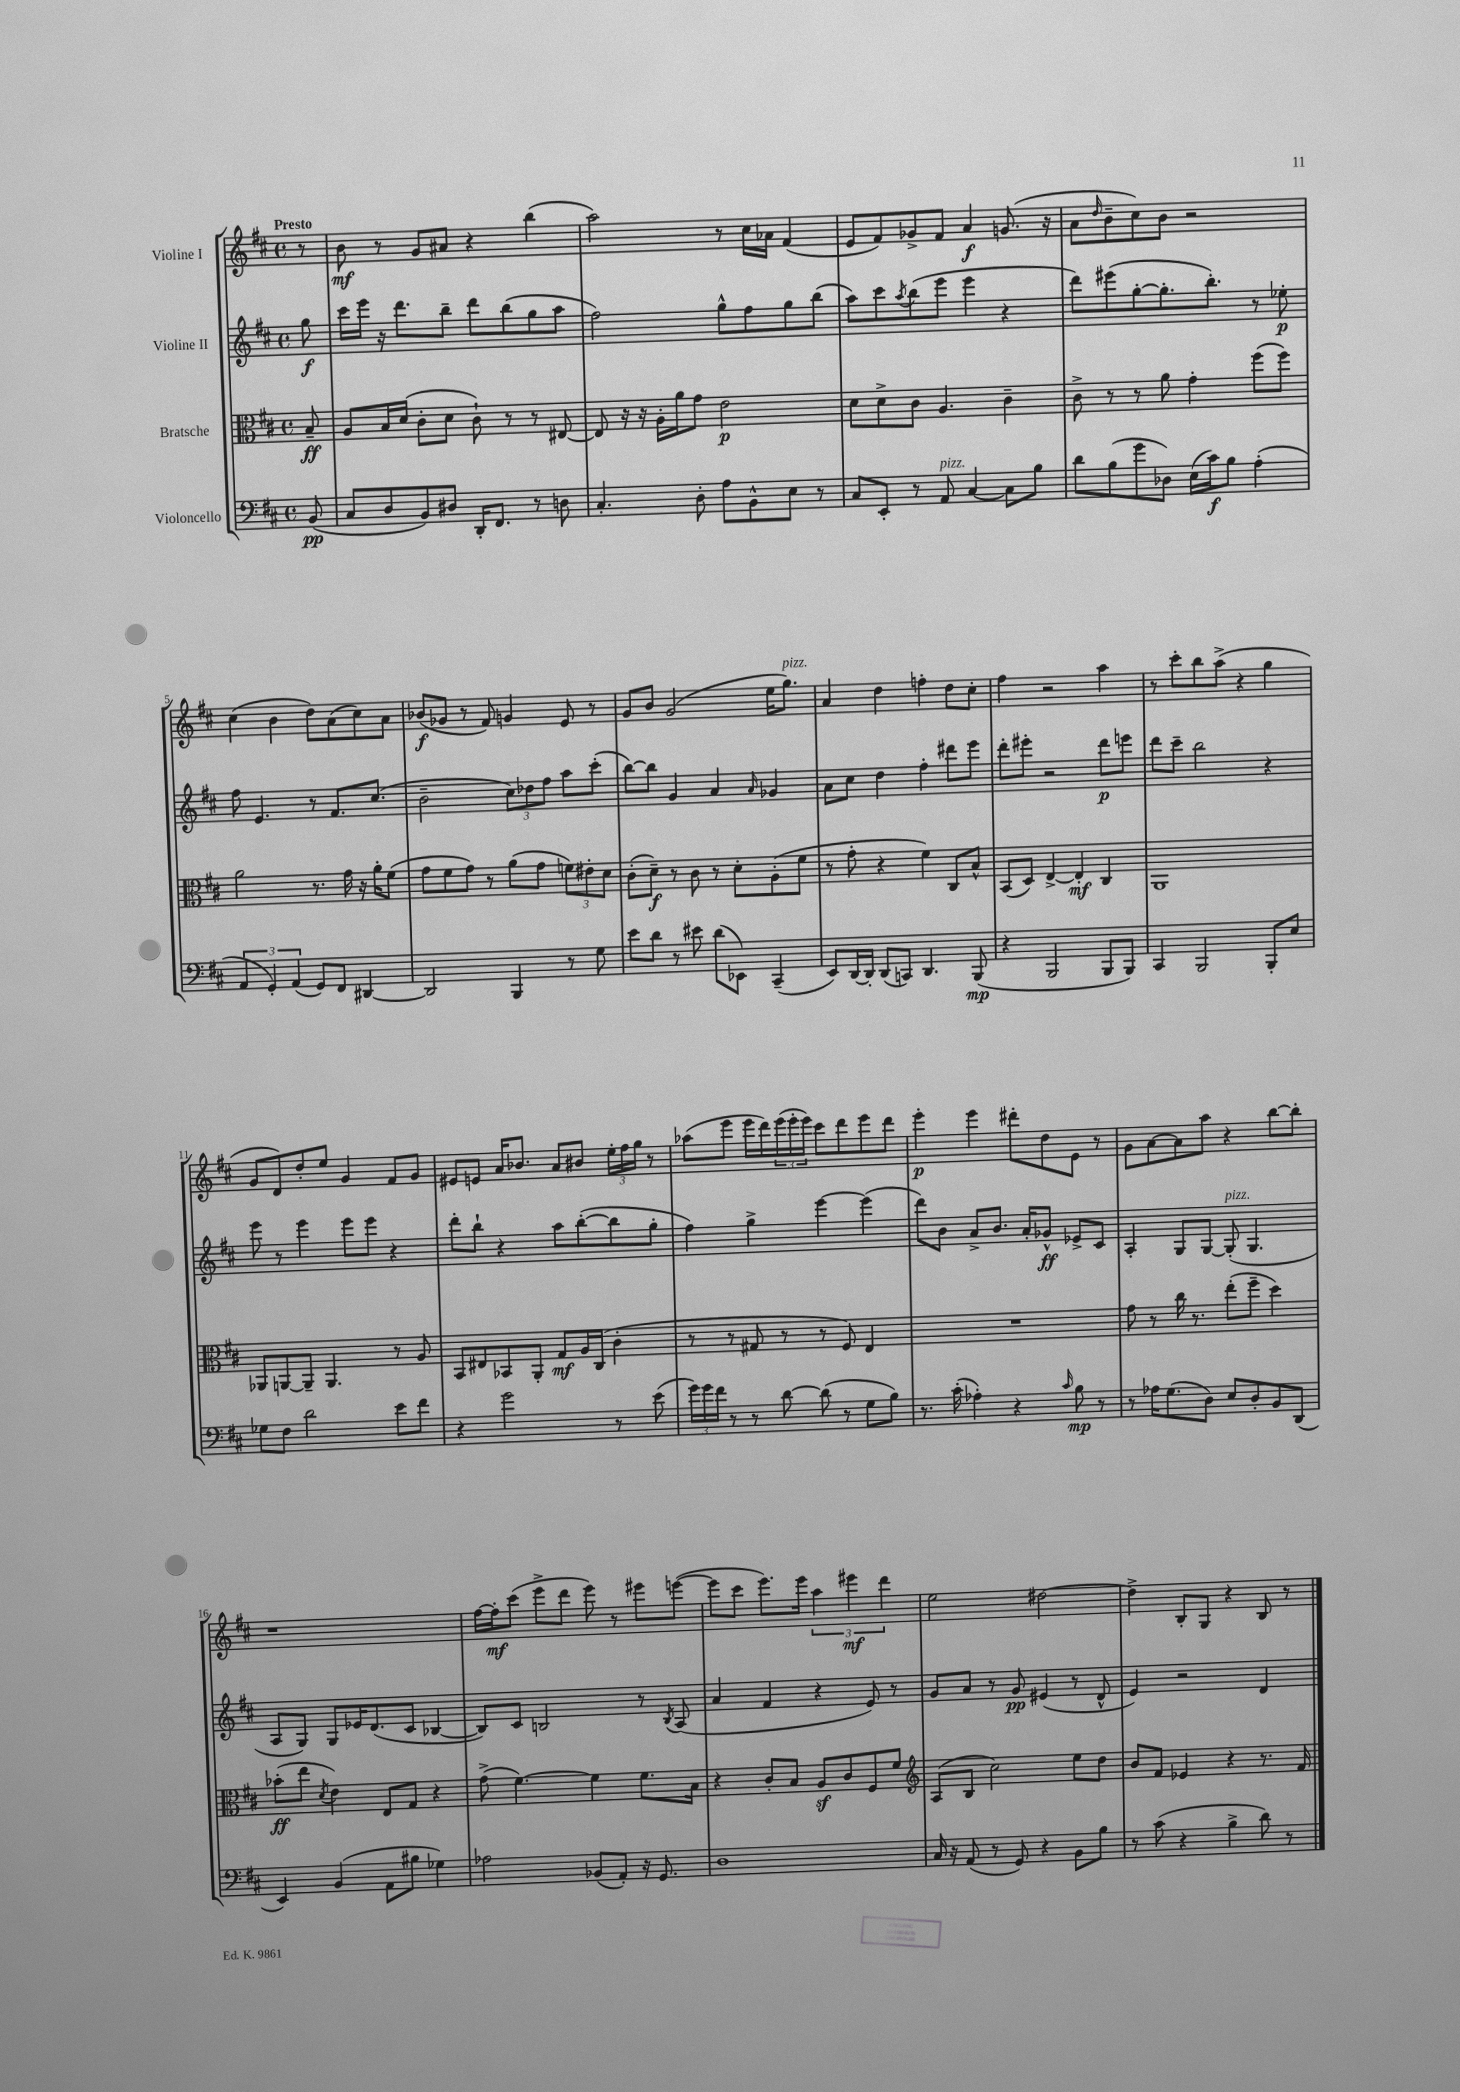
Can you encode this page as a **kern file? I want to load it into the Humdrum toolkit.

**kern	**dynam	**kern	**dynam	**kern	**dynam	**kern	**dynam
*part4	*part4	*part3	*part3	*part2	*part2	*part1	*part1
*staff4	*staff4	*staff3	*staff3	*staff2	*staff2	*staff1	*staff1
*I"Violoncello	*	*I"Bratsche	*	*I"Violine II	*	*I"Violine I	*
*clefF4	*	*clefC3	*	*clefG2	*	*clefG2	*
*k[f#c#]	*	*k[f#c#]	*	*k[f#c#]	*	*k[f#c#]	*
*M4/4	*	*M4/4	*	*M4/4	*	*M4/4	*
*met(c)	*	*met(c)	*	*met(c)	*	*met(c)	*
=	=	=	=	=	=	=	=
!	!	!	!	!	!	!LO:TX:a:B:t=Presto	!
(8BB/	pp	8B~/	ff	8gg\	f	8r	.
=1	=1	=1	=1	=1	=1	=1	=1
8C#/L	.	8A/L	.	16ccc#\LL	.	8b\	mf
.	.	.	.	16eee\JJ	.	.	.
8D/	.	16B/L	.	16r	.	8r	.
.	.	(16d/JJ	.	8.ddd\L	.	.	.
8BB/)	.	8c#'\L	.	.	.	8g/L	.
8D#X/J	.	8d\J	.	8bb~\J	.	8a#X/J	.
16DD'/KL	.	8c#`\)	.	8ddd\L	.	4r	.
8.FF#/J	.	.	.	.	.	.	.
.	.	8r	.	(8bb\	.	.	.
8r	.	8r	.	8gg\	.	(4bb\	.
8Dn\	.	[8E#X/	.	8aa\J	.	.	.
=2	=2	=2	=2	=2	=2	=2	=2
4.C#'/	.	8E#/]	.	2ff#\)	.	2aa\)	.
.	.	16r	.	.	.	.	.
.	.	16r	.	.	.	.	.
.	.	16A'\LL	.	.	.	.	.
.	.	16a\J	.	.	.	.	.
8D'\	.	8g\J	.	.	.	.	.
8A\L	.	2e\	p	8gg^^\L	.	8r	.
8BB^^\	.	.	.	8ff#\	.	16cc#\LL	.
.	.	.	.	.	.	16a-X\JJ	.
8E\J	.	.	.	8gg\	.	(4f#/	.
8r	.	.	.	(8bb\J	.	.	.
=3	=3	=3	=3	=3	=3	=3	=3
8C#/L	.	8d\L	.	8aa\L)	.	8e/L	.
8EE'/J	.	8d^\	.	8ccc#\	.	8f#/)	.
.	.	.	.	8qaa/	.	.	.
8r	.	8c#\J	.	(8bb\	.	8g-X^/	.
!LO:TX:a:i:t=pizz.	!	!	!	!	!	!	!
8AA/	.	4.A/	.	8eee\J	.	8f#/J	.
[4C#/	.	.	.	4eee\	.	4a/	f
8C#\L]	.	4c#~\	.	4r	.	(8.gn/	.
8B\J	.	.	.	.	.	.	.
.	.	.	.	.	.	16r	.
=4	=4	=4	=4	=4	=4	=4	=4
8d\L	.	8c#^\	.	8ddd\L)	.	8a\L	.
.	.	.	.	.	.	16qqdd/	.
(8B\	.	8r	.	(8eee#X\	.	8b~\	.
8g\	.	8r	.	[8gg'\	.	8cc#\)	.
8D-X\J)	.	8a\	.	8.gg'\]	.	8b\J	.
(16E\LL	.	4g'\	.	.	.	2r	.
16c#\J)	f	.	.	8.bb'\J)	.	.	.
8B\J	.	.	.	.	.	.	.
(4A'\	.	(8ff#\L	.	8r	.	.	.
.	.	8ff#\J)	.	8ee-X'\	p	.	.
!!LO:LB:g=z
=5	=5	=5	=5	=5	=5	=5	=5
6AA/	.	2a\	.	8ff#\	.	(4cc#\	.
.	.	.	.	4.e/	.	.	.
6GG'/)	.	.	.	.	.	.	.
.	.	.	.	.	.	4b\	.
(6AA/	.	.	.	.	.	.	.
8GG/L)	.	8.r	.	8r	.	8dd\L)	.
8FF#/J	.	.	.	8.f#/L	.	(8a\	.
.	.	16g\	.	.	.	.	.
[4DD#X/	.	16r	.	.	.	8cc#\)	.
.	.	16a'\KL	.	(8.cc#/J	.	.	.
.	.	(8f#\J	.	.	.	8a\J	.
=6	=6	=6	=6	=6	=6	=6	=6
2DD#/]	.	8g\L	.	2b~\	.	(8b-X/L	f
.	.	8f#\	.	.	.	8g-X/J	.
.	.	8g\J)	.	.	.	8r	.
.	.	8r	.	.	.	8f#/)	.
4BBB/	.	(8a\L	.	12cc#\L)	.	4gn/	.
.	.	.	.	12dd-X\	.	.	.
.	.	8g\J	.	.	.	.	.
.	.	.	.	12ff#\J	.	.	.
8r	.	12fn\L)	.	8aa\L	.	8e/	.
.	.	12e#X'\	.	.	.	.	.
8G\	.	.	.	(8ccc#'\J	.	8r	.
.	.	12d\J	.	.	.	.	.
=7	=7	=7	=7	=7	=7	=7	=7
8e\L	.	(8c#'\L	.	[8bb\L)	.	8g/L	.
8d\J	.	8d~\J)	f	8bb\J]	.	8b/J	.
8r	.	8r	.	4g/	.	(2g/	.
8e#X\	.	8c#\	.	.	.	.	.
(8d\L	.	8r	.	4a/	.	.	.
8EE-X\J)	.	8d'\L	.	.	.	.	.
.	.	.	.	16qqa/	.	.	.
(4CC#~/	.	(8A'\	.	4g-X/	.	16ee\KL	.
!	!	!	!	!	!	!LO:TX:a:i:t=pizz.	!
.	.	.	.	.	.	8.gg\J)	.
.	.	8f#\J	.	.	.	.	.
=8	=8	=8	=8	=8	=8	=8	=8
8EE/L)	.	8r	.	8a\L	.	4a/	.
[16DD/L	.	8g'\	.	8cc#\J	.	.	.
16DD'/JJ]	.	.	.	.	.	.	.
(8DD/L	.	4r	.	4dd\	.	4dd\	.
8CCn/J)	.	.	.	.	.	.	.
4.DD/	.	4f#\)	.	4ff#'\	.	4ffn'\	.
.	.	8C#/L	.	8ddd#X\L	.	8dd\L	.
(8BBB/	mp	8B^^/J	.	8eee\J	.	8cc#'\J	.
=9	=9	=9	=9	=9	=9	=9	=9
4r	.	(8BB/L	.	8ddd'\L	.	4ff#\	.
.	.	8D/J)	.	8eee#X'\J	.	.	.
2BBB/	.	[4E^/	.	2r	.	2r	.
.	.	4E'/]	mf	.	.	.	.
8BBB/L	.	4C#/	.	8ddd\L	p	4aa\	.
8BBB/J)	.	.	.	8eeen\J	.	.	.
=10	=10	=10	=10	=10	=10	=10	=10
4CC#/	.	1AA	.	8ddd\L	.	8r	.
.	.	.	.	8ccc#~\J	.	8ccc#'\L	.
2BBB/	.	.	.	2bb\	.	8bb\	.
.	.	.	.	.	.	(8aa^\J	.
.	.	.	.	.	.	4r	.
8BBB'/L	.	.	.	4r	.	4gg\	.
8E/J	.	.	.	.	.	.	.
!!LO:LB:g=z
=11	=11	=11	=11	=11	=11	=11	=11
8G-X\L	.	8AA-X/L	.	8eee\	.	8g/L	.
8F#\J	.	[8AAn/	.	8r	.	8d/)	.
2d\	.	8AA~/J]	.	4eee\	.	8dd'/	.
.	.	4.AA/	.	.	.	8ee/J	.
.	.	.	.	8eee\L	.	4g/	.
.	.	.	.	8eee\J	.	.	.
8e\L	.	8r	.	4r	.	8f#/L	.
8f#\J	.	8A/	.	.	.	8g/J	.
=12	=12	=12	=12	=12	=12	=12	=12
4r	.	8BB/L	.	8ddd'\L	.	8e#X/L	.
.	.	8E#X/	.	8bb`\J	.	8en/J	.
2g\	.	8BB-X/	.	4r	.	16a/KL	.
.	.	.	.	.	.	8.b-X/J	.
.	.	8AA'/J	.	.	.	.	.
.	.	8G/L	mf	8aa\L	.	8a/L	.
.	.	16A/L	.	([8bb'\	.	8b#X/J	.
.	.	(16C#/JJ	.	.	.	.	.
8r	.	4c#'\	.	8bb\]	.	24ee'\LL	.
.	.	.	.	.	.	24ff#\	.
.	.	.	.	.	.	24gg\JJ	.
(8e\	.	.	.	8gg'\J	.	8r	.
=13	=13	=13	=13	=13	=13	=13	=13
24g\LL)	.	8r	.	4ff#\)	.	(8aa-X\L	.
24g\	.	.	.	.	.	.	.
24f#\JJ	.	.	.	.	.	.	.
8r	.	8r	.	.	.	8eee\J	.
8r	.	8G#X/	.	4gg^\	.	16eee\LL	.
.	.	.	.	.	.	16ddd\)	.
[8d\	.	8r	.	.	.	(24eee\	.
.	.	.	.	.	.	24eee'\	.
.	.	.	.	.	.	24eee\JJ)	.
(8d\]	.	8r	.	[4eee\	.	8ccc#\L	.
8r	.	8F#/)	.	.	.	8ddd\	.
8G\L	.	4E/	.	(4eee\]	.	8eee\	.
8B\J)	.	.	.	.	.	8ddd\J	.
=14	=14	=14	=14	=14	=14	=14	=14
8.r	.	1r	.	8ddd\L)	.	4eee'\	p
.	.	.	.	8b\J	.	.	.
(16c#'\	.	.	.	.	.	.	.
4A-X'\)	.	.	.	8a^/L	.	4eee\	.
.	.	.	.	8.b/J	.	.	.
4r	.	.	.	.	.	8ddd#X'\L	.
.	.	.	.	16a'/KL	.	.	.
.	.	.	.	8g-X^^/J	ff	8dd\	.
16qqc#/	.	.	.	.	.	.	.
8B\	mp	.	.	8e-X^/L	.	8e\J	.
8r	.	.	.	8c#/J	.	8r	.
=15	=15	=15	=15	=15	=15	=15	=15
8r	.	8g\	.	4A'/	.	8g\L	.
16A-X\KL	.	8r	.	.	.	[8a\	.
(8.G\	.	.	.	.	.	.	.
.	.	16cc#\	.	8G/L	.	8a\]	.
.	.	8.r	.	.	.	.	.
8D\J)	.	.	.	[8G/J	.	8aa\J	.
!	!	!	!	!LO:TX:a:i:t=pizz.	!	!	!
8E/L	.	(8ee'\L	.	(8G'/]	.	4r	.
8D'/	.	8ff#~\J	.	4.G/	.	.	.
8BB/	.	4dd\)	.	.	.	[8bb\L	.
(8DD/J	.	.	.	.	.	8bb'\J]	.
!!LO:LB:g=z
=16	=16	=16	=16	=16	=16	=16	=16
4EE/)	.	(8b-X'\L	ff	8A/L	.	1r	.
.	.	8ee\J	.	8G/J)	.	.	.
.	.	8qd/	.	.	.	.	.
(4BB/	.	4e\)	.	8G/L	.	.	.
.	.	.	.	16e-X/K	.	.	.
.	.	.	.	(8.d/	.	.	.
8AA\L	.	8E/L	.	.	.	.	.
8B#X\J	.	8G/J	.	8c#/J	.	.	.
4G-X\)	.	4r	.	[4B-X/	.	.	.
=17	=17	=17	=17	=17	=17	=17	=17
2A-X\	.	(8g^\	.	8B-/L])	.	[16ff#\LL	.
.	.	.	.	.	.	16ff#'\J]	mf
.	.	[4.f#\)	.	8c#/J	.	(8ccc#\J	.
.	.	.	.	2Bn/	.	8eee^\L	.
.	.	.	.	.	.	8ddd\J	.
(8BB-X/L	.	4f#\]	.	.	.	8eee\)	.
8AA'/J)	.	.	.	.	.	8r	.
16r	.	8.f#\L	.	8r	.	8eee#X\L	.
8.GG/	.	.	.	.	.	.	.
.	.	.	.	8qB/	.	.	.
.	.	.	.	(8A/	.	([8eeen\J	.
.	.	16B\Jk	.	.	.	.	.
=18	=18	=18	=18	=18	=18	=18	=18
1D	.	4r	.	4a/	.	8eee\L]	.
.	.	.	.	.	.	8ccc#\J	.
.	.	8c#'/L	.	4f#/	.	8.eee\L)	.
.	.	8B/J	.	.	.	.	.
.	.	.	.	.	.	16eee\Jk	.
.	.	8Az/L	.	4r	.	6aa\	.
.	.	8c#/	.	.	.	.	.
.	.	.	.	.	.	6eee#X\	mf
.	.	8F#/	.	8e/)	.	.	.
.	.	.	.	.	.	6ddd\	.
.	.	8f#/J	.	8r	.	.	.
=19	=19	=19	=19	=19	=19	=19	=19
*	*	*clefG2	*	*	*	*	*
16C#/	.	(8A/L	.	8g/L	.	2ee\	.
16r	.	.	.	.	.	.	.
(8AA/	.	8B/J	.	8a/J	.	.	.
8r	.	2cc#\)	.	8r	.	.	.
8GG/)	.	.	.	8g/	pp	.	.
4r	.	.	.	(4e#X/	.	[2dd#X\	.
8BB\L	.	8ee\L	.	8r	.	.	.
8B\J	.	8dd\J	.	8d^^/	.	.	.
=20	=20	=20	=20	=20	=20	=20	=20
8r	.	8b/L	.	4e/)	.	4dd#^\]	.
(8c#\	.	8f#/J	.	.	.	.	.
4r	.	4e-X/	.	2r	.	8B'/L	.
.	.	.	.	.	.	8G/J	.
4B^\	.	4r	.	.	.	4r	.
8d\)	.	8.r	.	4d/	.	8B/	.
8r	.	.	.	.	.	8r	.
.	.	16f#/	.	.	.	.	.
==	==	==	==	==	==	==	==
*-	*-	*-	*-	*-	*-	*-	*-
